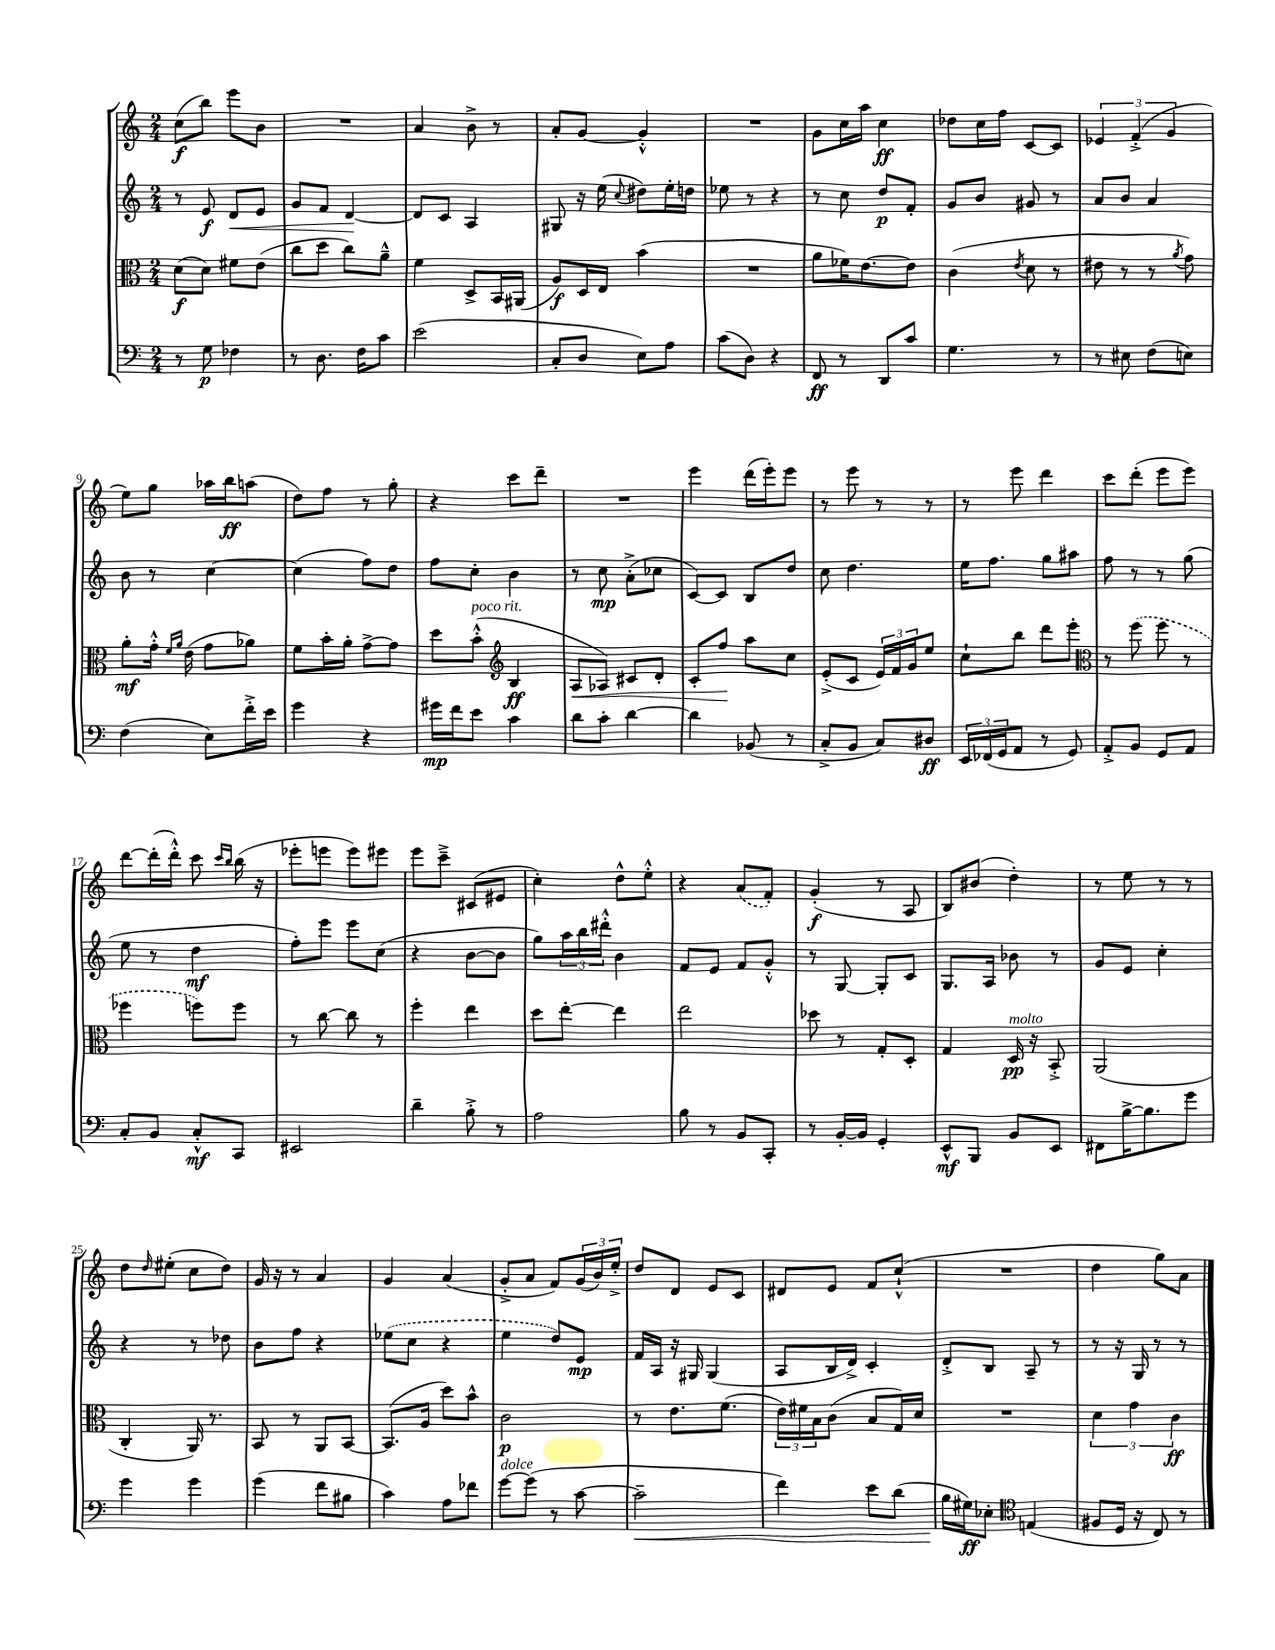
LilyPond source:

<<
\new StaffGroup <<
\new Staff = "s0" {
    \clef treble \key c \major \numericTimeSignature \time 2/4
    c''8\f( b''8) e'''8 b'8 |
    R2 |
    a'4 b'8-> r8 |
    a'8-. g'8~ g'4-.-^ |
    R2 |
    g'8 c''16 a''16 c''4\ff |
    des''8 c''16 f''16 c'8~ c'8 |
    \tuplet 3/2 { ees'4 f'4-.->( g'4 } |
    e''8) g''8 aes''16 b''16\ff a''8( |
    d''8) f''8 r8 g''8-. |
    r4 c'''8 d'''8-- |
    R2 |
    e'''4 d'''16( e'''16-.) e'''8 |
    r8 e'''8 r8 r8 |
    r8 e'''8 d'''4 |
    c'''8 d'''8-.( e'''8 e'''8) |
    d'''8~ d'''16-.( d'''16-.-^) c'''8 \grace { c'''16 b''16 } b''16( r16 |
    ees'''8-. e'''8 e'''8) eis'''8 |
    e'''8 c'''8---> cis'8( eis'8 |
    c''4-.) d''8-^ e''8-.-^ |
    r4 \once \slurDashed a'8( f'8-.) |
    g'4-.\f( r8 a8 |
    b8) bis'8( d''4-.) |
    r8 e''8 r8 r8 |
    d''8 \grace { d''16 } eis''8-.( c''8 d''8) |
    g'16 r16 r8 a'4 |
    g'4 a'4( |
    g'8-.-> a'8 f'8) \tuplet 3/2 { g'16( b'16) e''16-.-> } |
    d''8 d'8 e'8 c'8 |
    dis'8 e'8 f'8 c''8-!-^( |
    R2 |
    d''4 g''8) a'8 \bar "|." |
}
\new Staff = "s1" {
    \clef treble \key c \major \numericTimeSignature \time 2/4
    r8 e'8\f d'8\< e'8 |
    g'8 f'8 d'4~\! |
    d'8 c'8 a4 |
    gis8 r16 e''16( \appoggiatura { c''8 } dis''8) e''16-. d''16 |
    ees''8 r8 r4 |
    r8 c''8 d''8\p f'8-. |
    g'8 b'8 gis'8 r8 |
    a'8 b'8 a'4 |
    b'8 r8 c''4~ |
    c''4( f''8) d''8 |
    f''8 c''8-. b'4 |
    r8 c''8\mp a'8-.->( ces''8 |
    c'8~) c'8 b8 d''8 |
    c''8 d''4. |
    e''16 f''8. g''8 ais''8 |
    f''8 r8 r8 g''8( |
    e''8 r8 d''4\mf |
    f''8-.) e'''8 e'''8 c''8( |
    r4 b'8~ b'8 |
    g''8) \tuplet 3/2 { a''16 b''16 dis'''16-.-^ } b'4 |
    f'8 e'8 f'8 g'8-.-^ |
    r8 g8~ g8-. c'8 |
    g8. a16 bes'8 r8 |
    g'8 e'8 c''4-. |
    r4 r8 des''8 |
    b'8 f''8 r4 |
    \once \slurDashed ees''8( c''8 r4 |
    e''4 d''8) e'8\mp |
    f'16 a16 r16 gis16 gis4( |
    a8 b16 d'16->) c'4-. |
    d'8-.-> b8 a8-- r8 |
    r8 r16 g16 r8 r8 \bar "|." |
}
\new Staff = "s2" {
    \clef alto \key c \major \numericTimeSignature \time 2/4
    d'8\f( d'8) fis'8 e'8( |
    c''8 d''8 c''8) a'8---^ |
    f'4 d8-> b,16 ais,16( |
    a8\f) d16 e16 b'4( |
    R2 |
    a'8 fes'16) e'8.~ e'8 |
    c'4( \acciaccatura { e'8 } d'8 r8 |
    eis'8 r8 r8 \acciaccatura { a'8 } g'8) |
    a'8-.\mf g'16-.-^ \grace { f'16 a'16 } e'16( g'8 aes'8) |
    f'8 b'16-. a'16-. g'8~-> g'8 |
    d''8 b'8-.-^^\markup { \italic "poco rit." }( \clef treble b4\ff |
    a8\< aes8) cis'8 d'8-. |
    c'8-. f''8\! a''8 c''8 |
    e'8-.->( c'8 \tuplet 3/2 { e'16) f'16 g'16 } e''8 |
    c''8-! b''8 d'''8 e'''8-. |
    \clef alto r8 \once \slurDashed f''8( f''8 r8 |
    fes''4 f''8) f''8 |
    r8 c''8~ c''8 r8 |
    f''4-. e''4 |
    d''8 e''8~-. e''4 |
    e''2 |
    des''8 r8 g8-. d8-. |
    g4 d16\pp^\markup { \italic "molto" } r16 b,8-.-> |
    a,2( |
    c4-. a,16) r8. |
    b,8 r8 a,8 b,8~ |
    b,8.( a16 d''8) b'8-^ |
    c'2\p |
    r8 e'8. f'8.( |
    \tuplet 3/2 { e'16) fis'16 b16 } c'8( b8 g16) d'16 |
    R2 |
    \tuplet 3/2 { d'4 g'4 c'4\ff } \bar "|." |
}
\new Staff = "s3" {
    \clef bass \key c \major \numericTimeSignature \time 2/4
    r8 g8\p fes4 |
    r8 d8. f16 c'8 |
    e'2( |
    c8-. d8 e8) a8 |
    c'8( d8) r4 |
    f,8\ff r8 d,8 c'8 |
    g4. r8 |
    r8 eis8 f8( e8) |
    f4( e8) f'16-.-> e'16 |
    g'4 r4 |
    gis'16\mp f'16 e'8 c'4 |
    d'8 c'8-. d'4~ |
    d'4 bes,8( r8 |
    c8-.-> b,8 c8) dis8\ff |
    \tuplet 3/2 { e,16 fes,16( g,16 } a,8 r8 g,8) |
    a,8-.-> b,8 g,8 a,8 |
    c8-. b,8 c8-.-^\mf c,8 |
    eis,2 |
    d'4-- b8-.-> r8 |
    a2 |
    b8 r8 b,8 c,8-. |
    r8 b,16~-. b,16 g,4-. |
    e,8-^\mf b,,8 b,8 e,8 |
    fis,8 b16~-> b8. g'8 |
    g'4 g'4 |
    g'4( f'8 bis8 |
    c'4) a8 fes'8 |
    g'8~^\markup { \italic "dolce" } g'8( r8 c'8~ |
    c'2--\< |
    f'4) e'8 d'8( |
    b16\! gis16\ff) ees8-. \clef tenor e4( |
    fis8 d16 r16 c8) r8 \bar "|." |
}
>>
>>
